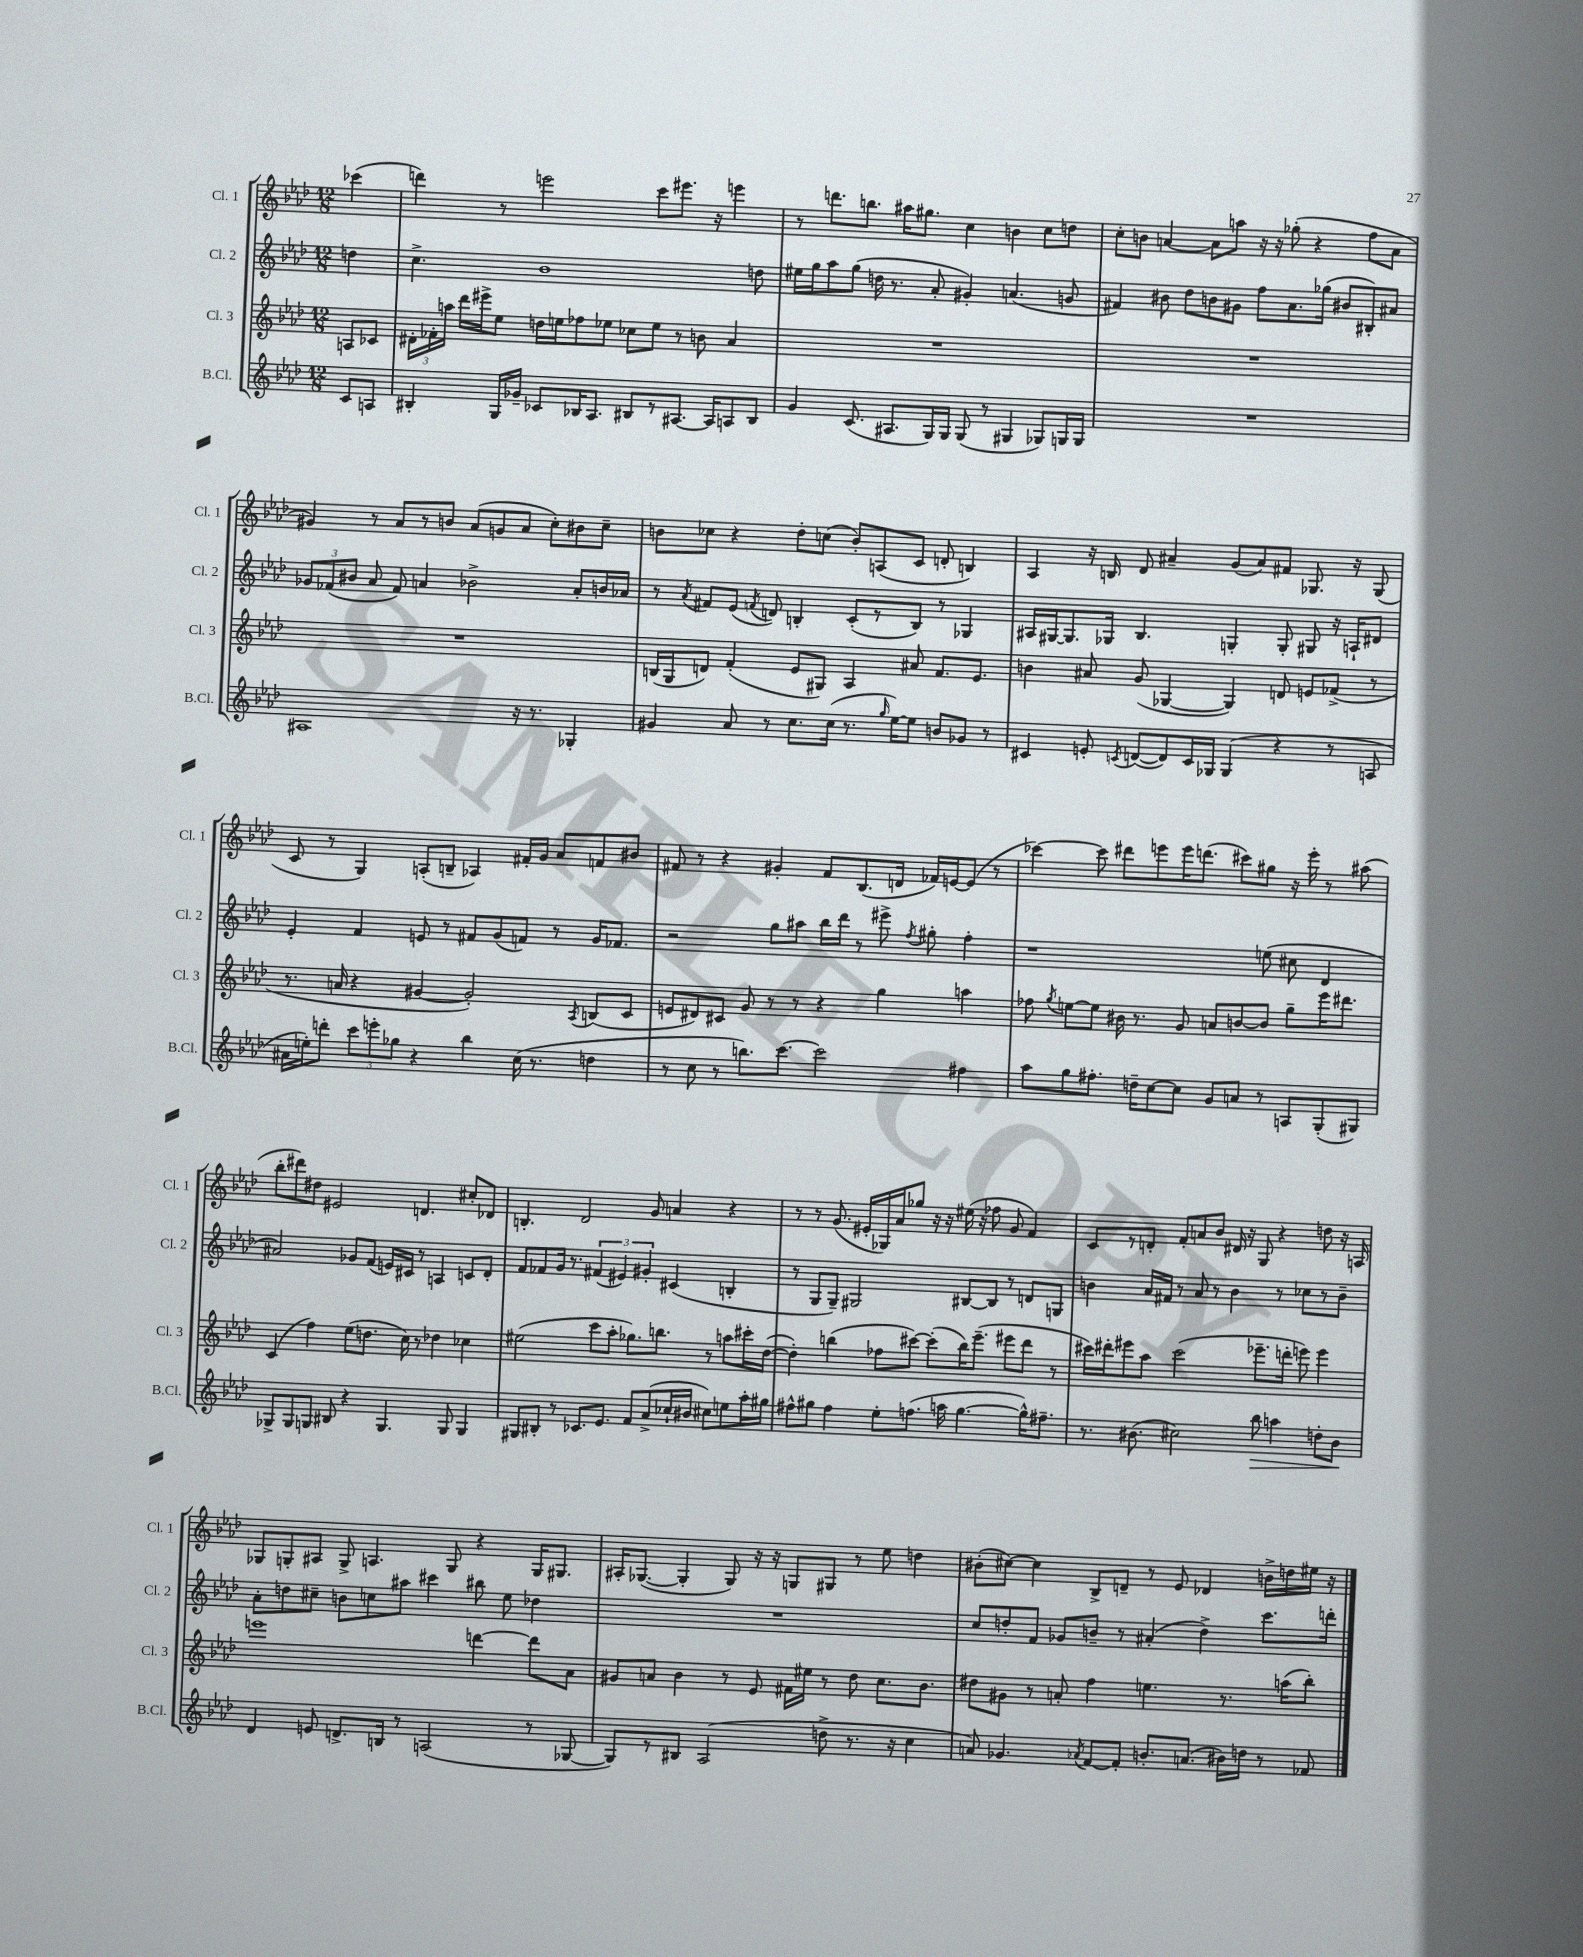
<<
\new StaffGroup <<
\new Staff = "s0" \with { instrumentName = "Cl. 1" shortInstrumentName = "Cl. 1" } {
    \clef treble \key aes \major \numericTimeSignature \time 12/8 \partial 4
    \autoBeamOff ces'''4( |
    d'''4) r8 e'''2 c'''8[ eis'''8.] r16 e'''4 |
    r8 d'''8.[ b''8.] ais''16[ gis''8.] c''4 b'4 c''8[ d''8] |
    c''8[-. b'8] a'4~ a'8[ a''8] r16 r16 ges''8-.( r4 f''8[ a'8] |
    gis'4) r8 aes'8[ r8 b'8] aes'8[( g'8 aes'8] c''8[-.) bis'8 c''8]-- |
    b'8[ ces''8] r4 des''8[-. c''8]( b'8[-.) a8( c'8] d'8-. b4) |
    aes4 r16 b16 des'8 ais'4-- g'8[( ais'8) fis'8] ges8. r16 ges8( |
    c'8 r8 g4) a8[-.( b8]-- aes4) fis'16[-. g'16] aes'8[ f'8 bis'8] |
    fis'8 r8 r4 gis'4-. fis'8[ bes8.( d'16] fes'16[) e'16~ e'8]( r8 |
    ces'''4~) ces'''8 dis'''8[ e'''8 e'''16 d'''8.]( cis'''8[) gis''8] r16 e'''16-. r8 ais''8( |
    bes''8[-. dis'''8) dis''8] eis'2 d'4. cis''8[-. des'8] |
    b4.-. des'2 g'8 a'4 r4 |
    r8 r8 g'8.( eis'16[-. ges16) aes'16 ges''8] r16 r16 eis''16( r16 fes''8 g'8 f'4) |
    c'8[ r8 d'8]-. f'8[-. a'8 bes'8] dis'16 r16 g8 r4 d''8 r16 a16 |
    ges8[ g8-. ais8] g8-> a4. g8 r4 g16[ gis8.] |
    ais16[-. ges8.]~( ges4-. ges8) r16 r16 g8[ gis8] r8 ees''8 d''4 |
    bis'8[-.( cis''8]~) cis''4 bes8[-> d'8]-- r8 ees'8 des'4 b'16[-> d''16 eis''16] r16 \bar "|." |
}
\new Staff = "s1" \with { instrumentName = "Cl. 2" shortInstrumentName = "Cl. 2" } {
    \clef treble \key aes \major \numericTimeSignature \time 12/8 \partial 4
    \autoBeamOff d''4 |
    c''4.-> bes'1 d''8 |
    eis''16[ g''16 aes''8 g''8]( d''16 r8. aes'8-. gis'4-.) a'4.( g'8 |
    fis'4) bis'8 des''8[ b'8 gis'8] f''8[ aes'8. ges''16]( bis'8[ bis8-.) ais'8] |
    \tuplet 3/2 { ges'8[ fes'8( bis'8] } aes'8 fes'8) a'4 bes'2-> a'8[-. b'16 aes'16] |
    r8 \acciaccatura { aes'8 } fis'8[ ees'8]( \acciaccatura { f'8 } d'8) b4-. c'8[-.( r8 b8]) r8 ges4 |
    ais16[ gis16~ gis8. ges16] bes4. g4-. g8-. gis8 r16 a16[-! dis'8] |
    ees'4-. f'4 e'8 r8 fis'8[ g'8( f'8]) r8 g'16[ fes'8.] |
    r2 g''8[ ais''8] bes''16[ des'''16] r8 eis'''8-> \acciaccatura { f''8 } gis''8-. f''4-. |
    r1 e''8( cis''8 des'4 |
    ais'2) ges'8[ f'8]( e'16[) cis'16] r8 a4 c'8[ des'8]-. |
    f'8[ fes'8 g'16] r8. \tuplet 3/2 { fis'4( eis'4) gis'4-. } cis'4( b4-. |
    r8 g8[ g8]--) gis2 bis8[~ bis8] r8 d'8[ g8] |
    b'4 aes'16[ fis'16] r8 aes'8 r8 b'4 r8 ces''8[ r8 b'8]-- |
    aes'8[-. d''8 cis''8]-- b'8[ c''8 ais''8] cis'''4 bis''8 ees''8 des''4 |
    R1. |
    c''8[ d''8-. f'8] ges'8[ b'8]-- r8 ais'4-.( d''4->) c'''8.[ d'''16]-. \bar "|." |
}
\new Staff = "s2" \with { instrumentName = "Cl. 3" shortInstrumentName = "Cl. 3" } {
    \clef treble \key aes \major \numericTimeSignature \time 12/8 \partial 4
    \autoBeamOff a8[ ces'8] |
    \tuplet 3/2 { dis'16[-. fes'16-. a''16] } des'''16[ eis'''16-> ees''8] d''16[ e''16 fes''8 ees''8] ces''8[ ees''8] r8 b'8 aes'4 |
    R1. |
    R1. |
    R1. |
    b16[( g16 d'8]) f'4-.( ees'8[ gis8]) aes4 ais'8 f'8.[ ees'8.] |
    b'4 ais'8 g'8( ges4~ ges4) d'8 e'8[ fes'8]->( r8 |
    r8. a'16 r4 gis'4~ gis'2-.) \acciaccatura { aes8 } b8[( c'8] |
    e'8[ dis'8) cis'8] g'8 r8 r8 r4 g''4 a''4 |
    fes''8 \acciaccatura { g''8 } e''8[~ e''8] bis'16 r8. g'8 a'8[ b'8~ b'8] g''8[-- ees'''16 dis'''8.] |
    c'4( f''4) ees''8[( d''8.] c''16) r8 des''4 ces''4 |
    eis''2( c'''8[ aes''8]-. ges''8.[) b''8.] r8 a''8[ cis'''16-. des''16]~( |
    des''4-.) b''4( fes''8[ cis'''8]~) cis'''8[-.( b''16) ees'''8.]--( eis'''8[ des'''8] r8 |
    cis'''16[) dis'''16-. eis'''8 aes''8] cis'''2( ees'''8.[-- d'''16]-. e'''8) e'''4 |
    e'''1 d'''4~ d'''8[ aes'8] |
    gis'8[ a'8] bes'4 r8 ees'8 fis'16[ eis''16] r8 des''8 c''8.[ bes'8.] |
    dis''8[ gis'8] r8 a'8-. f''4 e''4. r8. a''16[( bes''8]-.) \bar "|." |
}
\new Staff = "s3" \with { instrumentName = "B.Cl." shortInstrumentName = "B.Cl." } {
    \clef treble \key aes \major \numericTimeSignature \time 12/8 \partial 4
    \autoBeamOff c'8[ a8] |
    bis4-. g16[ ges'16]-- ces'8[ bes16 aes8.] bis8[ r8 ais8.]~ ais16[ a8 bis8] |
    g'4 c'8.( ais8.[ g16) g16] g8( r8 gis4 ges8[) g16 g16] |
    R1. |
    ais1 r16 r8. ges4-. |
    gis'4 aes'8 r8 c''8.[ c''16]( r8. \grace { g''16 } ees''16[~) ees''8] b'8[ ges'8] r8 |
    cis'4 e'8-. \acciaccatura { c'8 } d'8[~( d'8) c'16 ges16] ges4( r4 r8 a8 |
    ais'16[ e''16-.) d'''8]-. \tuplet 3/2 { c'''8[ e'''8-. ges''8] } r4 bes''4 c''16( r8. d''4 |
    r8 c''8 r8 b''8.[) c'''8.]~ c'''2 fis''4 |
    aes''8[ g''8 fis''8.]-. d''16[-- c''8~ c''8] g'8[ a'8] r8 a8[ g8-.( gis8]) |
    ges8[-> ges8 g8] bis8 r4 g4. g8 g4 |
    gis8[ bis8]-. r8 ces'8.[ ees'8.] f'8[ aes'8->( ces''16-! bis'16] cis''8[) e''8 aes''16-. gis''16] |
    fis''8[-^ gis''8] fis''4 ees''8[-. f''8.]( a''16 gis''4.~ gis''16[-^) fis''8.]-- |
    r8. bis'8.( cis''2) bes''8\> a''4 d''8[-. bis'8]\! |
    des'4 e'8 d'8.[-> b16] r8 a2( r8 ges8~ |
    ges8[) r8 bis8] aes2( d''8-> r8. r16 c''4 |
    a'8) ges'4. \acciaccatura { aes'8 } f'8[~ f'8]-. b'8.[-. a'8.]( bis'16[) d''16] r8 fes'8 \bar "|." |
}
>>
>>
\layout { \context { \Score \remove "Bar_number_engraver" } }
